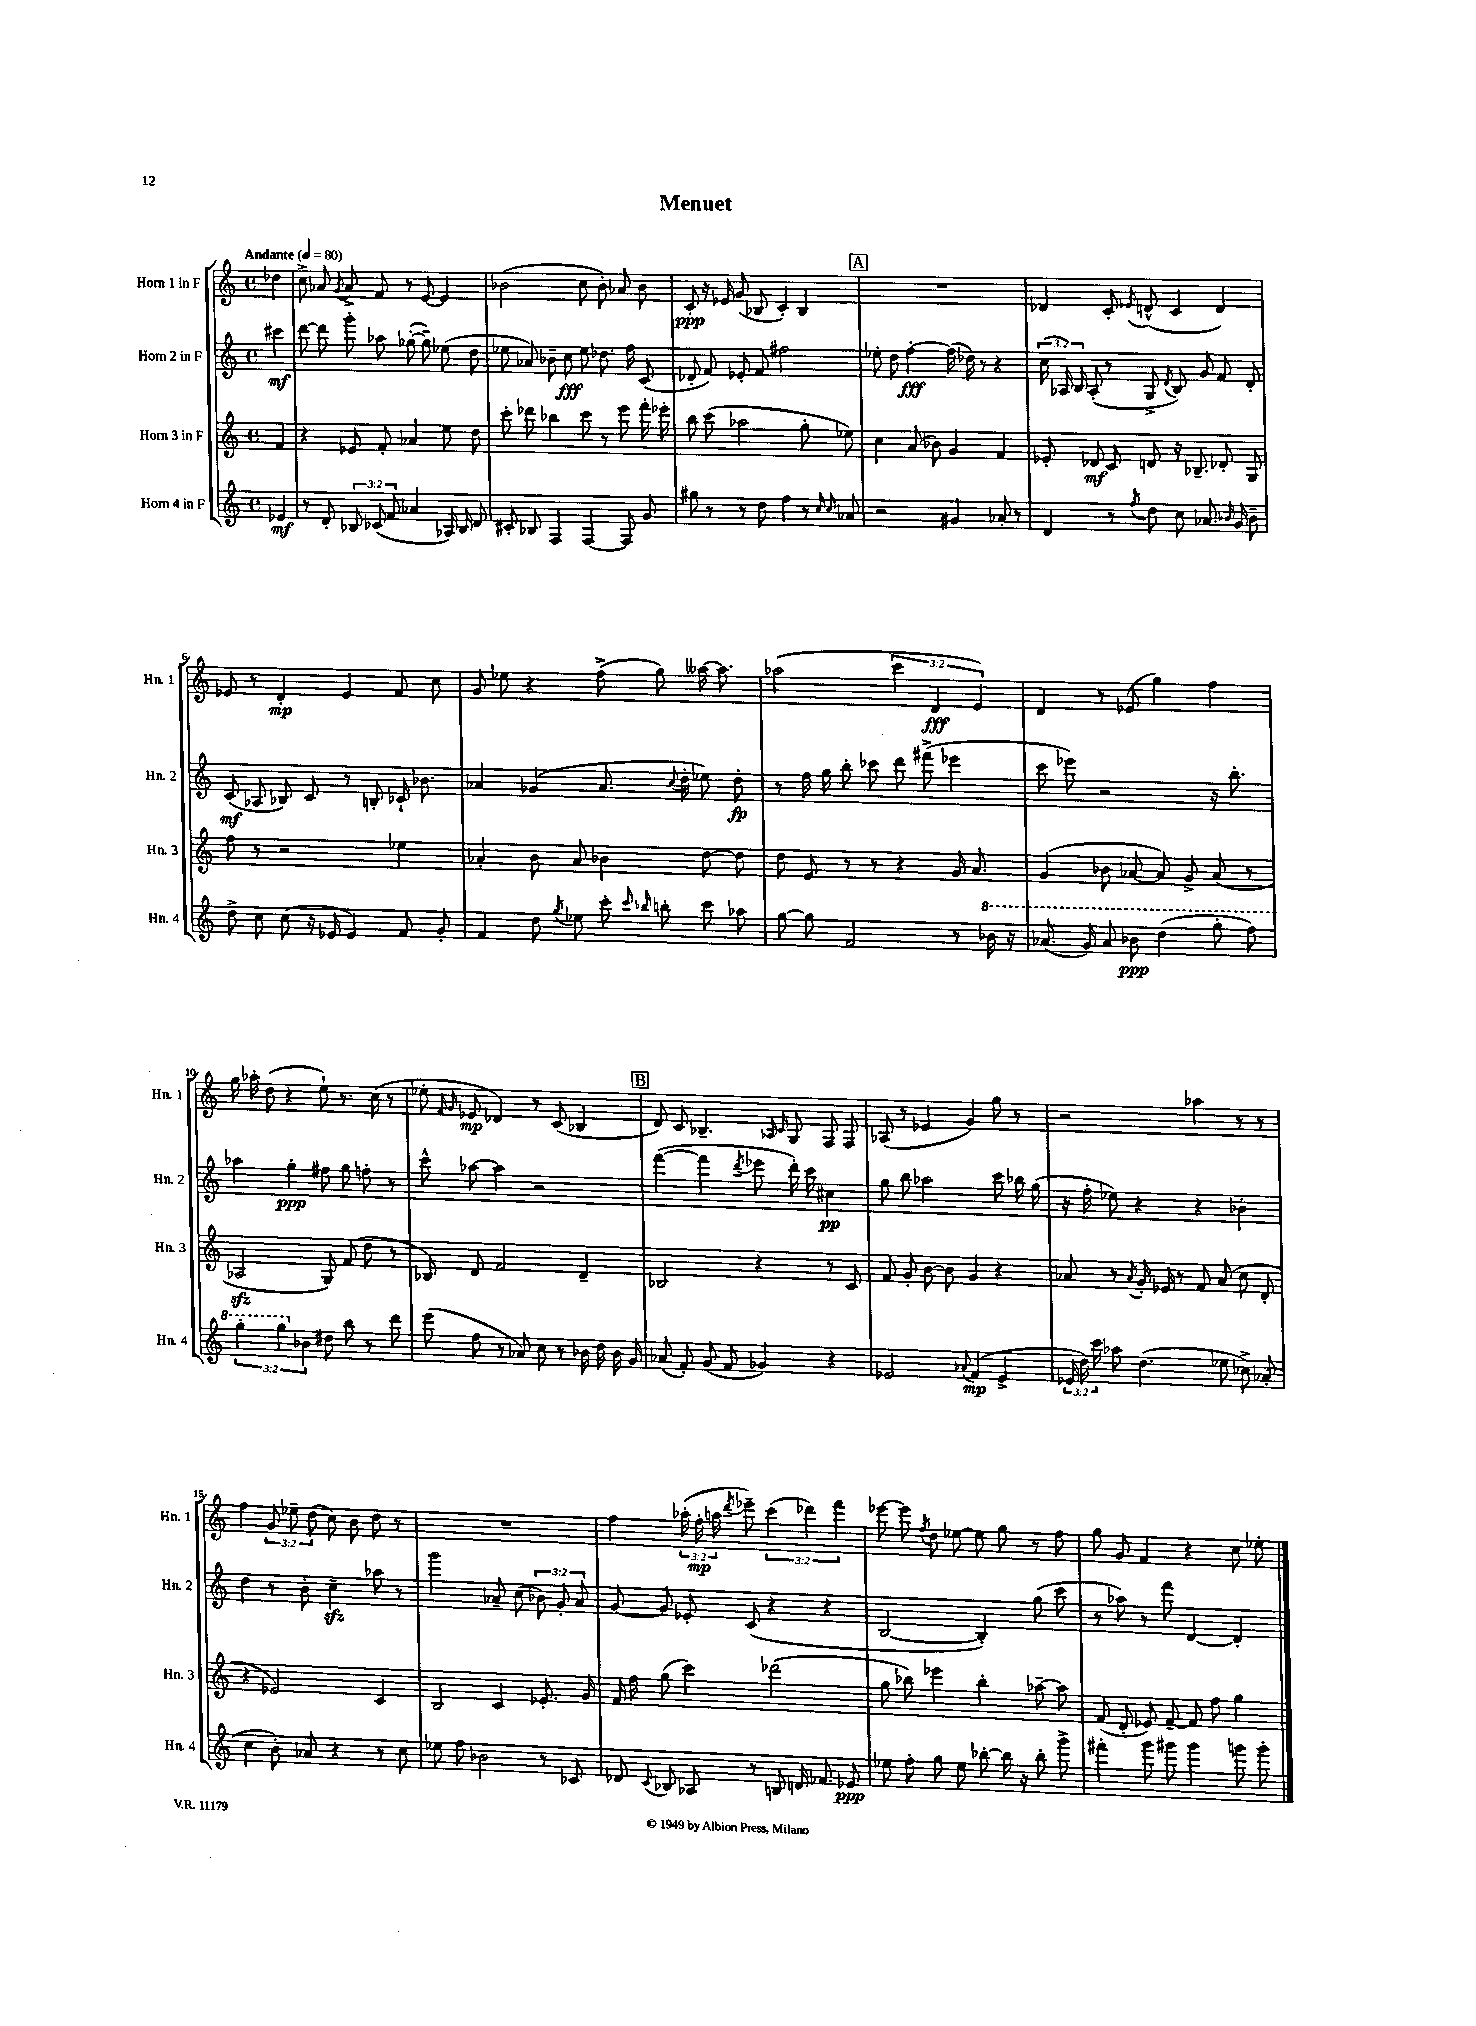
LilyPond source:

\header { title = "Menuet" }
<<
\new StaffGroup <<
\new Staff = "s0" \with { instrumentName = "Horn 1 in F" shortInstrumentName = "Hn. 1" } {
    \clef treble \key c \major \defaultTimeSignature \time 4/4 \override Staff.TupletNumber.text = #tuplet-number::calc-fraction-text \partial 4 \tempo "Andante" 4 = 80
    \autoBeamOff des''4 |
    c''8-> aes'8 \acciaccatura { g'8 } aes'8-> f'8 r8 e'8~ e'4 |
    bes'2( c''8 bes'8-.) aes'8 bes'8 |
    c'8-.\ppp r16 ees'16 g'8( bes8 c'4-.) bes4 |
    \mark \markup { \box "A" } R1 |
    des'4 c'8-. \acciaccatura { ees'8 } d'8-^( c'4 d'4) |
    ees'8 r8 d'4-.\mp ees'4 f'8 c''8 |
    g'8 ees''8 r4 f''8->( g''8) aeses''16~ aeses''8. |
    aes''2( \tuplet 3/2 { c'''4 d'4\fff e'4) } |
    d'4 r8 ees'8( g''4) f''4 |
    g''16 aes''16-. d''8( r4 e''8-!) r8. c''16( r8 |
    ees''8-. \grace { f'16 g'16 } ees'8\mp des'4) r8 c'8( bes4 |
    \mark \markup { \box "B" } d'8) c'8 bes4.-- \grace { aes16 c'16 } g8 f8 f8 |
    aes8( r8 ees'4 g'4) g''8 r8 |
    r2 aes''4 r8 r8 |
    f''4 \tuplet 3/2 { g'8 ees''8-- d''8( } c''8) b'8 d''8 r8 |
    R1 |
    f''4 \tuplet 3/2 { aes''16-.( f''16-.\mp a''16 } \acciaccatura { d'''8 } ees'''8--) \tuplet 3/2 { c'''4( des'''4) f'''4 } |
    ees'''8~ ees'''8 \acciaccatura { f''8 } d''8 ees''8~ ees''8 g''8 r8 f''8 |
    g''8 g'8 f'4 r4 c''8 ees''8-. \bar "|." |
}
\new Staff = "s1" \with { instrumentName = "Horn 2 in F" shortInstrumentName = "Hn. 2" } {
    \clef treble \key c \major \defaultTimeSignature \time 4/4 \override Staff.TupletNumber.text = #tuplet-number::calc-fraction-text \partial 4
    \autoBeamOff cis'''4\mf |
    d'''8~ d'''8 g'''8-. aes''8 ges''8~-.( ges''8--) ees''8( d''8 |
    ees''8 aes'8) bes'8-- c''8\fff ees''8 des''8. f''16 c'8( |
    des'8-. f'8) ees'8-. f'8 fis''2 |
    \mark \markup { \box "A" } ees''8-. d''8 f''4~-.\fff f''16( des''16) r8 r4 |
    \tuplet 3/2 { c''16( aes16) b16 } aes8-.( r8 g8-> \acciaccatura { d'8 } b8) g'8 f'8 d'8-. |
    c'8\mf( aes8 bes8) c'8 r8 b8-. ces'16-! bes'8. |
    aes'4 ges'4( aes'8. \appoggiatura { c''8 } d''16-. ees''8) d''8-.\fp |
    r8 f''16 g''16 b''8-. ces'''8 d'''8 fis'''8->( ees'''4 |
    c'''8 ees'''8) r2 r16 b''8.-. |
    aes''4 g''4-.\ppp fis''8 g''8 f''8-. r8 |
    c'''8-^ aes''8~ aes''4 r2 |
    \mark \markup { \box "B" } f'''4~( f'''4 \acciaccatura { d'''8 } ees'''8 d'''16-.) c'''16 cis''4\pp |
    g''8 b''8 aes''2 c'''8 bes''16 g''16( |
    r16 f''16-. ees''8) r4 r4 bes'4-. |
    d''4 r8 b'8-. c''4--\sfz aes''8 r8 |
    g'''2 aes'8-- c''8( \tuplet 3/2 { bes'8) g'8-. aes'8 } |
    g'8~ g'8 ees'8-. c'8( r4 r4 |
    b2~ b4-.) g''8( c'''8 |
    r8 aes''8) r8 f'''8 d'4~ d'4-. \bar "|." |
}
\new Staff = "s2" \with { instrumentName = "Horn 3 in F" shortInstrumentName = "Hn. 3" } {
    \clef treble \key c \major \defaultTimeSignature \time 4/4 \partial 4
    \autoBeamOff f'4 |
    r4 ees'8 f'8-. aes'4 e''8 d''8 |
    c'''8-. des'''8 bes''4 c'''8 r8 e'''8 f'''16-. ees'''16-. |
    b''8 c'''8( aes''2 g''8-. ees''8) |
    \mark \markup { \box "A" } c''4 a'8( bes'8) g'4 f'4 |
    ees'8-. des'8\mf c'8 d'8 r16 bes8.-- des'8-. g8 |
    f''8 r8 r2 ees''4 |
    aes'4-. b'8 aes'8 bes'4 d''8~ d''8 |
    d''8 e'8 r8 r8 r4 g'16 a'8. |
    g'4( bes'8 aes'8~ aes'8) g'8-> aes'8( r8 |
    aes2\sfz g8) f'8( d''8 r8 |
    bes8) d'8 f'2 d'4-- |
    \mark \markup { \box "B" } bes2 r4 r8 c'8 |
    f'8 g'8-. b'8~ b'8 g'4 r4 |
    aes'8 r8 \acciaccatura { aes'8 } g'16-. ees'16 r8 f'8 aes'8( c''8 d'8-. |
    r4 ees'2) c'4 |
    b2 c'4 ees'8.-. g'16 |
    f'16 f''16 g''8( c'''4) des'''2( |
    g''8 bes''8) ees'''4 bes''4-. aes''8~-- aes''8 |
    f'8( d'8-. ees'8) f'8~-- f'8 f''8 g''4 \bar "|." |
}
\new Staff = "s3" \with { instrumentName = "Horn 4 in F" shortInstrumentName = "Hn. 4" } {
    \clef treble \key c \major \defaultTimeSignature \time 4/4 \override Staff.TupletNumber.text = #tuplet-number::calc-fraction-text \partial 4
    \autoBeamOff ees'4\mf |
    r8 d'8-. \tuplet 3/2 { bes8 ces'8( f'8 } aes'4 aes16) bes16 d'8 |
    cis'8-. bes8 f4 f4~ f8 g'8 |
    gis''8 r8 r8 d''8 f''4 r8 \grace { c''16 c''16 } aes'8 |
    \mark \markup { \box "A" } r2 gis'4 aes'8-. r8 |
    d'4 r8 \acciaccatura { f''8 } d''8 c''8 aes'8. \grace { bes'16 } g'16 bes'8-- |
    d''8-> c''8 c''8( r16 ees'16 ees'4) f'8 g'8-. |
    f'4 d''8 \acciaccatura { g''8 } ees''8 c'''8-. \grace { c'''16 bes''16 } b''8-. c'''8 aes''8 |
    g''8~ g''8 f'2 r8 \ottava #1 bes''16 r16 |
    aes''8.( g''16) aes''8 bes''8\ppp d'''4( g'''8-. f'''8) |
    \tuplet 3/2 { g'''4-. g'''4 \ottava #0 bes'4 } dis''8 b''8 r8 d'''8 |
    e'''8( f''8 r8 aes'8) c''8 r8 bes'16 d''16 bes'16 g'16 |
    \mark \markup { \box "B" } aes'8( f'8-.) g'8( f'8 ges'4) r4 |
    ees'2 \appoggiatura { aes'8 } f'4\mp( ees'4-> |
    \tuplet 3/2 { ees'16 d''16) c'''16 } aes''8 d''4.( ees''8 ces''8->) aes'8-.( |
    c''4 b'8-.) aes'8 r4 r8 c''8 |
    ees''8 f''8 bes'2 r8 ces'8 |
    des'8 \appoggiatura { c'8 } bes8 aes8 r8 b8 d'16 fes'8. ees'8\ppp |
    ees''8 f''8-. g''8 ees''8 bes''8~-. bes''16 r16 bes''8-. g'''8-> |
    fis'''4-. g'''8 gis'''8 gis'''4 g'''8 g'''8-. \bar "|." |
}
>>
>>
